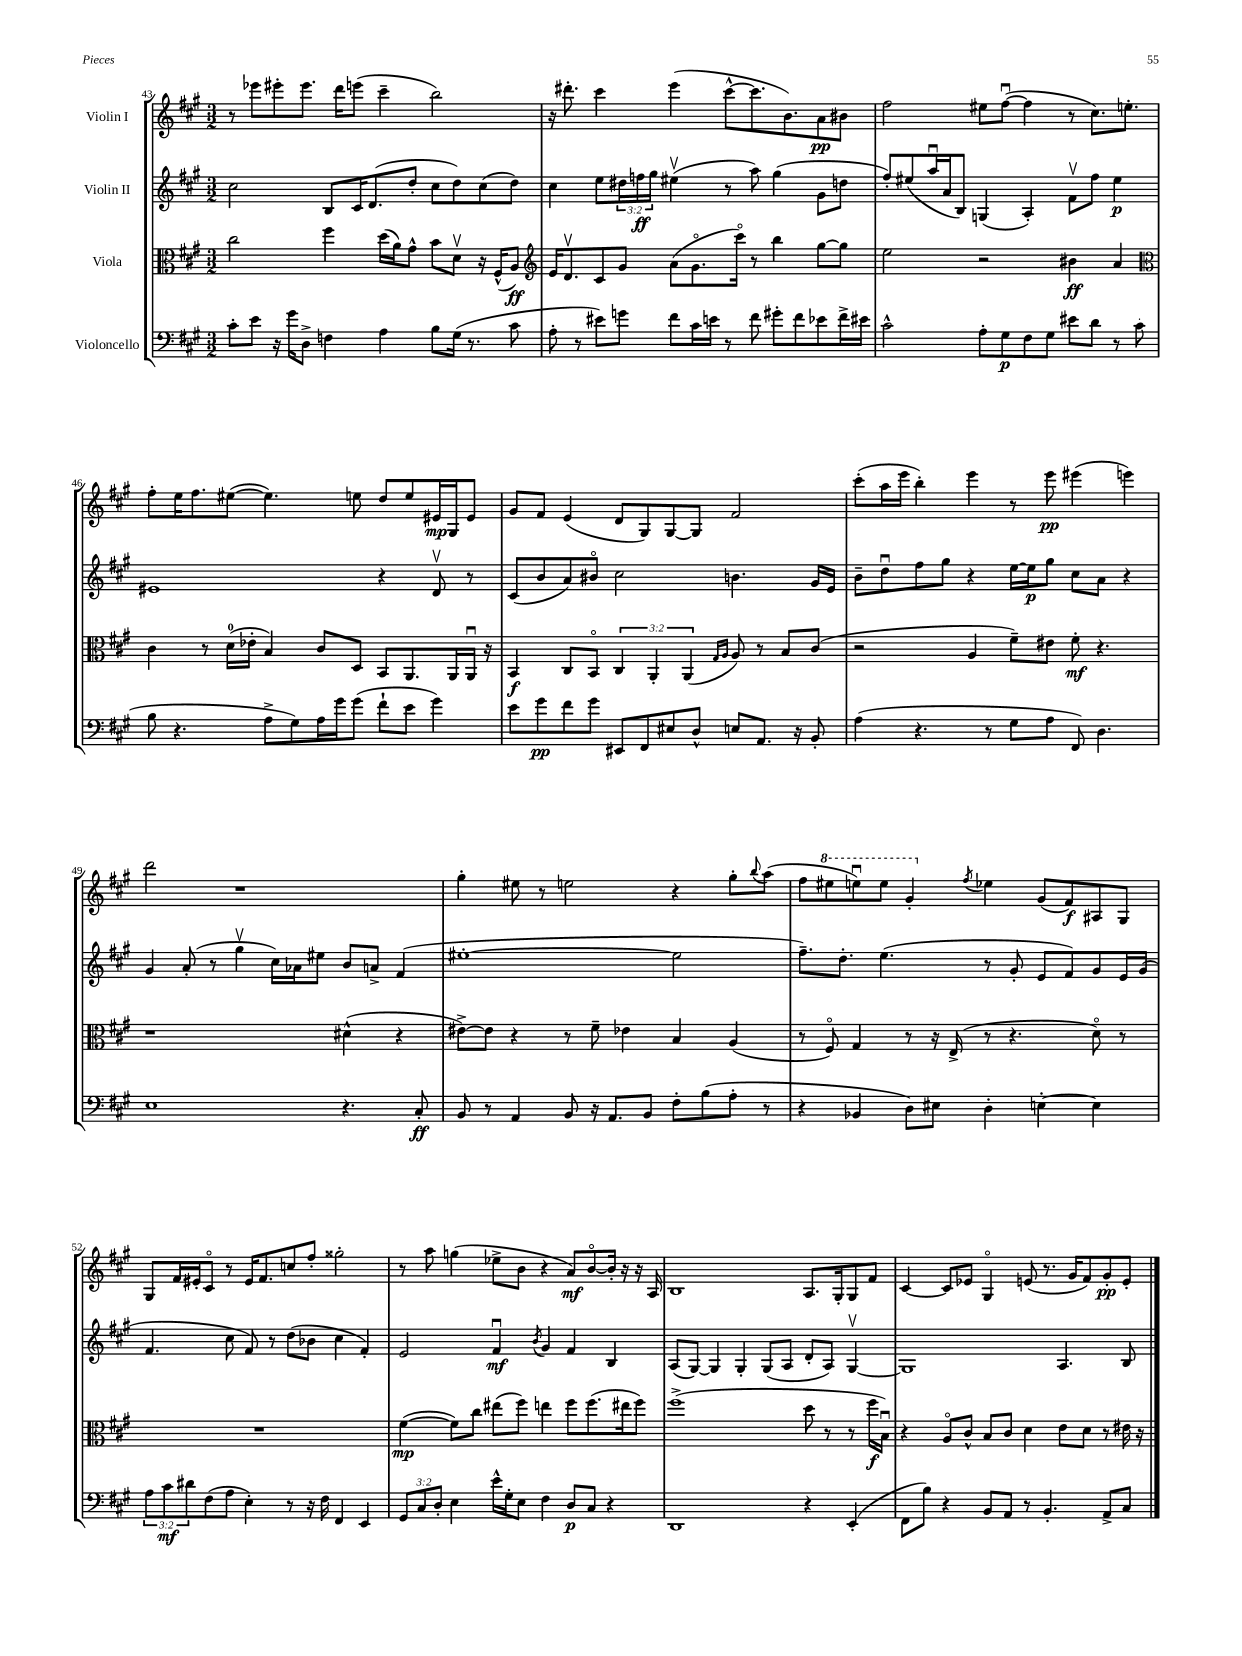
<<
\new StaffGroup <<
\new Staff = "s0" \with { instrumentName = "Violin I" } {
    \clef treble \key a \major \numericTimeSignature \time 3/2
    r8 ees'''8 eis'''8-. eis'''8. d'''16 e'''8( cis'''4-- b''2) |
    r16 dis'''8.-. cis'''4 e'''4( cis'''8~-^ cis'''8. b'8.) a'8\pp bis'8 |
    fis''2 eis''8 fis''8~\downbow( fis''4 r8 cis''8.) e''8.-. |
    fis''8-. e''16 fis''8. eis''8~( eis''4.) e''8 d''8 e''8 eis'16\mp gis16 eis'8 |
    gis'8 fis'8 e'4( d'8 gis8) gis8~ gis8 fis'2 |
    cis'''8-.( a''16 e'''16 b''4-.) e'''4 r8 e'''8\pp eis'''4( e'''4) |
    d'''2 r1 |
    gis''4-. eis''8 r8 e''2 r4 gis''8-. \appoggiatura { b''8 } a''8( |
    fis''8 \ottava #1 eis'''8 e'''8\downbow) e'''8 gis''4-. \ottava #0 \acciaccatura { fis''8 } ees''4 gis'8( fis'8\f) ais8 gis8 |
    gis8 fis'16 eis'16-. cis'8\flageolet r8 eis'16 fis'8. c''8 fis''8-. gisis''2-. |
    r8 a''8 g''4( ees''8-> b'8 r4 a'8\mf) b'8~\flageolet b'16-. r16 r16 a16 |
    b1 a8. gis16-. gis8 fis'8 |
    cis'4~ cis'8 ees'8 gis4\flageolet e'8( r8. gis'16 fis'8) gis'8-.\pp e'8-. \bar "|." |
}
\new Staff = "s1" \with { instrumentName = "Violin II" } {
    \clef treble \key a \major \numericTimeSignature \time 3/2 \override Staff.TupletNumber.text = #tuplet-number::calc-fraction-text
    cis''2 b8 cis'16 d'8.( d''8-. cis''8 d''8) cis''8( d''8) |
    cis''4 e''8 \tuplet 3/2 { dis''16 f''16\ff gis''16 } eis''4\upbow( r8 a''8) gis''4( gis'8 d''8 |
    fis''8-.) eis''8( a''16\downbow a'16 b8) g4( a4-.) fis'8\upbow fis''8 eis''4\p |
    eis'1 r4 d'8\upbow r8 |
    cis'8( b'8 a'8) bis'8\flageolet cis''2 b'4. gis'16 e'16 |
    b'8-- d''8\downbow fis''8 gis''8 r4 e''16~ e''16\p gis''8 cis''8 a'8 r4 |
    gis'4 a'8-.( r8 gis''4\upbow cis''16) aes'16 eis''8 b'8 a'8-> fis'4( |
    eis''1~-. eis''2 |
    fis''8.--) d''8.-. e''4.( r8 gis'8-. e'8 fis'8) gis'8 e'16 gis'16( |
    fis'4. cis''8 fis'8) r8 d''8( bes'8 cis''4 fis'4-.) |
    e'2 fis'4\downbow\mf \acciaccatura { b'8 } gis'4 fis'4 b4 |
    a8( gis8~) gis4 gis4-. gis8( a8 d'8-. a8) gis4~\upbow |
    gis1 a4. b8 \bar "|." |
}
\new Staff = "s2" \with { instrumentName = "Viola" } {
    \clef alto \key a \major \numericTimeSignature \time 3/2 \override Staff.TupletNumber.text = #tuplet-number::calc-fraction-text
    cis''2 fis''4 d''16( a'16) gis'8-^ b'8 d'8\upbow r16 fis16-^( a8\ff) |
    \clef treble e'16 d'8.\upbow cis'8 gis'8 a'8( gis'8.\flageolet cis'''16\flageolet) r8 b''4 gis''8~ gis''8 |
    e''2 r2 bis'4\ff a'4 |
    \clef alto cis'4 r8 d'16-0( ees'16-. b4) cis'8 d8 b,8 a,8. a,16 a,16\downbow r16 |
    b,4\f cis8 b,8\flageolet \tuplet 3/2 { cis4 a,4-. a,4( } \grace { gis16 a16 } a8) r8 b8 cis'8( |
    r2 a4 fis'8--) eis'8 fis'8-.\mf r4. |
    r1 dis'4-^( r4 |
    eis'8~->) eis'8 r4 r8 fis'8-- ees'4 b4 a4( |
    r8 fis8\flageolet) gis4 r8 r16 e16->( r8 r4. d'8\flageolet) r8 |
    R1. |
    fis'4~\mp( fis'8) cis''8 eis''8( fis''8) e''4 fis''8 fis''8.( eis''16 fis''8) |
    fis''1->( d''8 r8 r8 fis''16\f b16\downbow) |
    r4 a8\flageolet cis'8-^ b8 cis'8 d'4 e'8 d'8 r8 eis'16 r16 \bar "|." |
}
\new Staff = "s3" \with { instrumentName = "Violoncello" } {
    \clef bass \key a \major \numericTimeSignature \time 3/2 \override Staff.TupletNumber.text = #tuplet-number::calc-fraction-text
    cis'8-. e'8 r16 gis'16 d8-> f4 a4 b8 gis16( r8. cis'8 |
    a8-. r8 eis'8) g'8 fis'8 cis'16 e'16 r8 fis'8 gis'8-. fis'8 ees'8 fis'16-> eis'16 |
    cis'2-^ a8-. gis8\p fis8 gis8 eis'8 d'8 r8 cis'8( |
    b8 r4. a8-> gis8) a16 gis'16 gis'8( fis'8-! e'8 gis'4) |
    e'8 gis'8\pp fis'8 gis'8 eis,8 fis,8 eis8 d8-^ e8 a,8. r16 b,8-. |
    a4( r4. r8 gis8 a8 fis,8) d4. |
    e1 r4. cis8-.\ff |
    b,8 r8 a,4 b,8 r16 a,8. b,8 fis8-. b8( a8-. r8 |
    r4 bes,4 d8) eis8 d4-. e4~-. e4 |
    \tuplet 3/2 { a8 cis'8\mf dis'8 } fis8( a8 e4-.) r8 r16 fis16 fis,4 e,4 |
    \tuplet 3/2 { gis,8 cis8 d8-. } e4 e'16-^ gis16-. e8 fis4 d8\p cis8 r4 |
    d,1 r4 e,4-.( |
    fis,8 b8) r4 b,8 a,8 r8 b,4.-. a,8-> cis8 \bar "|." |
}
>>
>>
\layout { \context { \Score currentBarNumber = #43 } }
